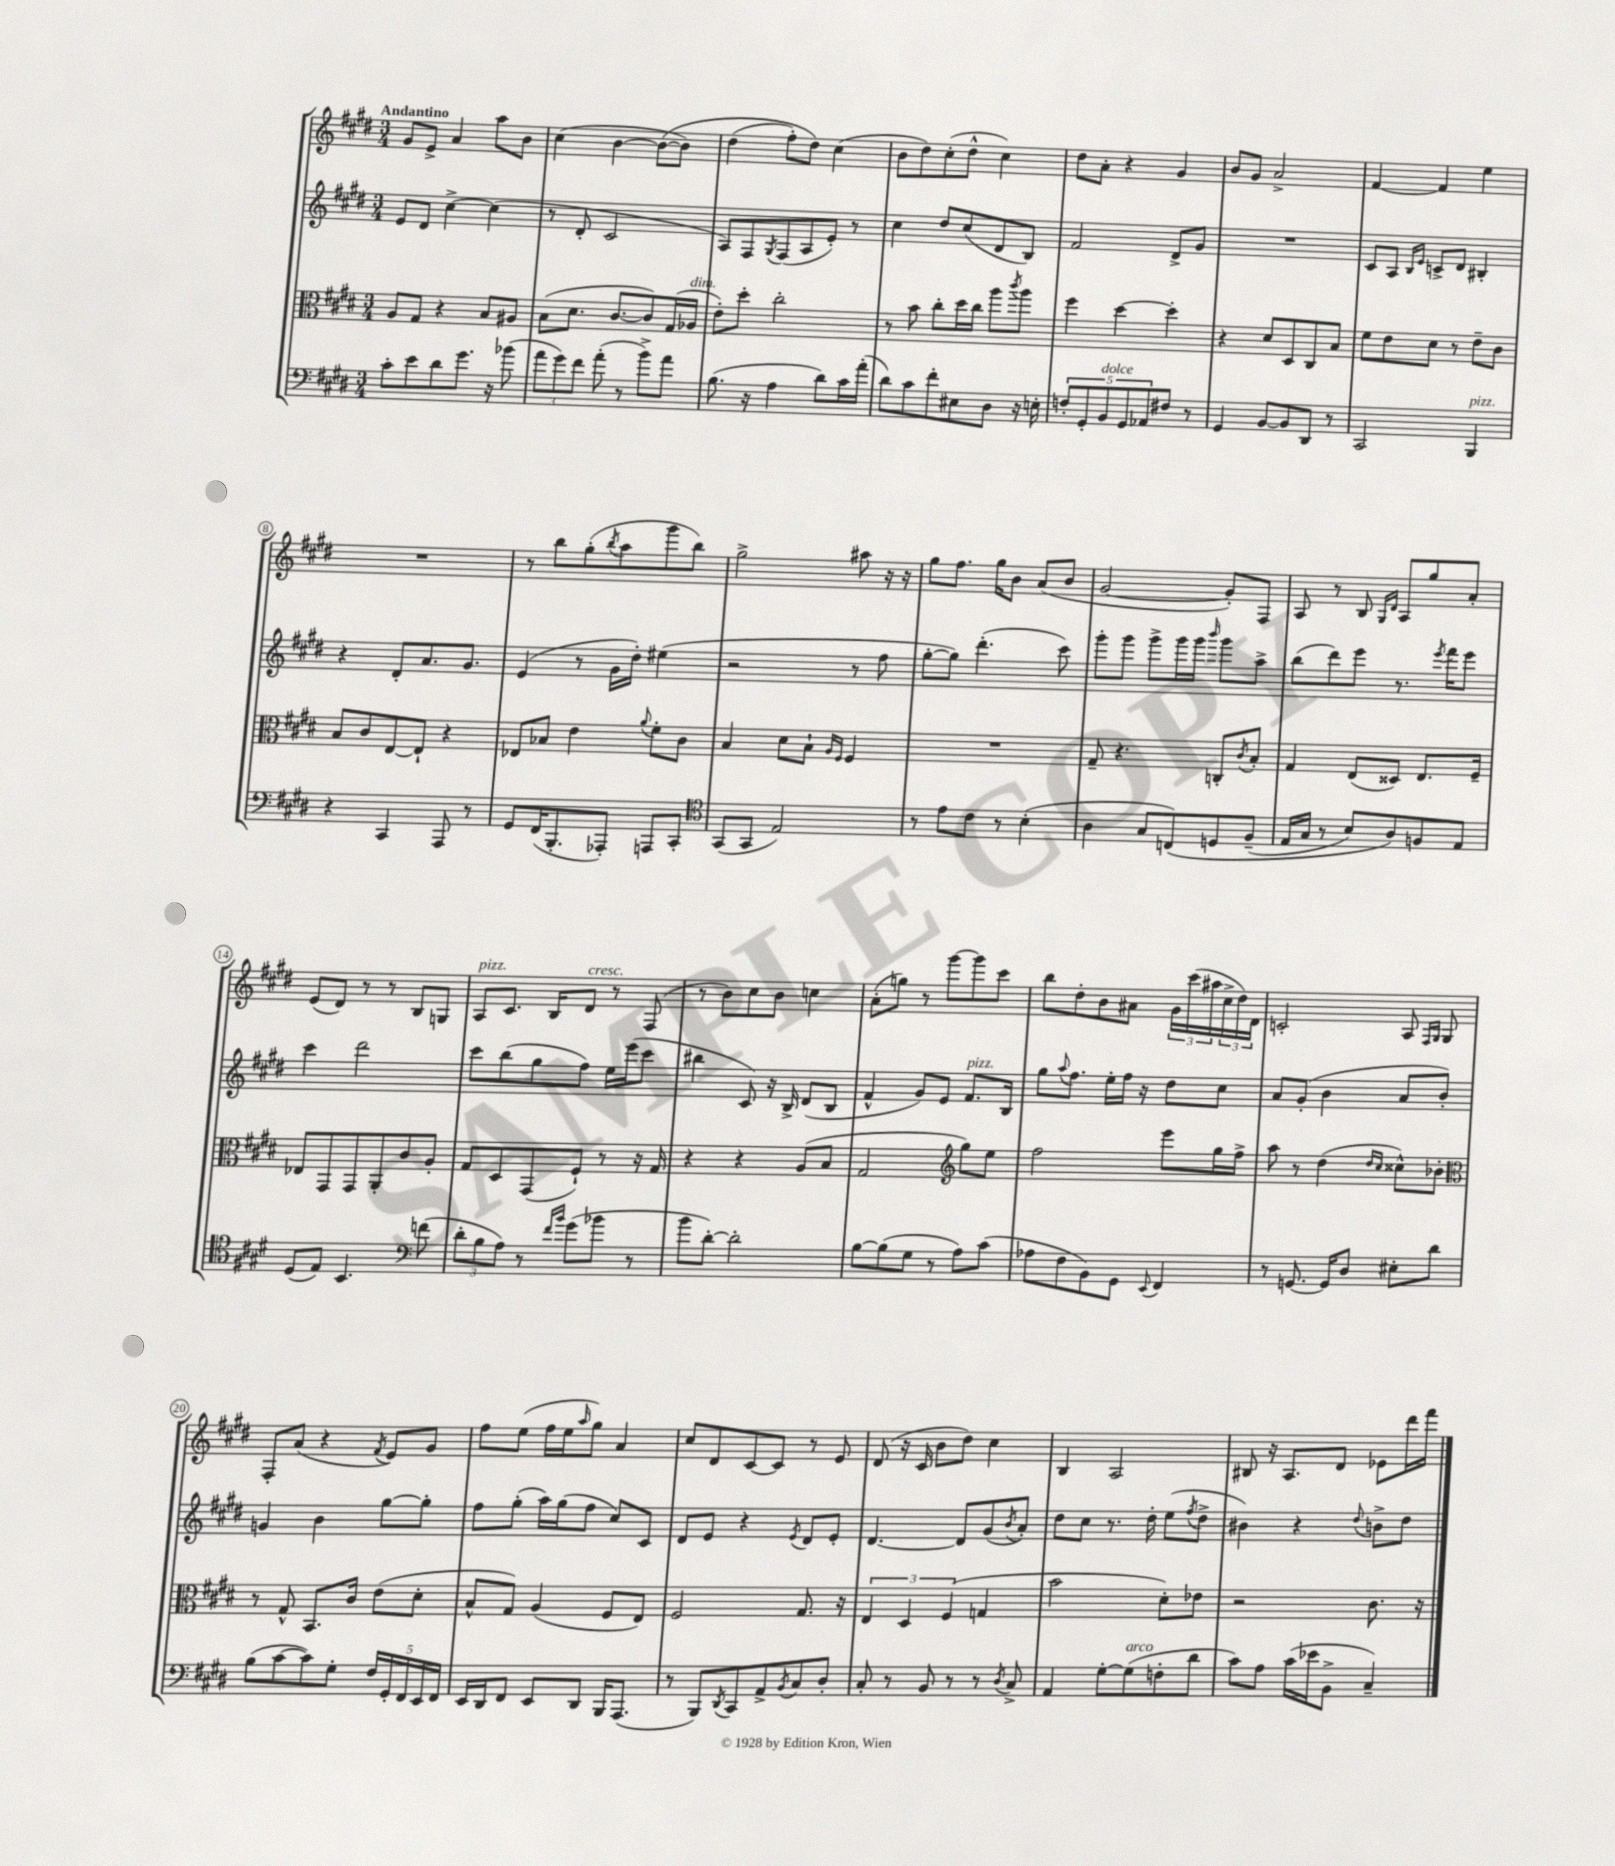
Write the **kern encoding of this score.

**kern	**kern	**kern	**kern
*part4	*part3	*part2	*part1
*staff4	*staff3	*staff2	*staff1
*clefF4	*clefC3	*clefG2	*clefG2
*k[f#c#g#d#]	*k[f#c#g#d#]	*k[f#c#g#d#]	*k[f#c#g#d#]
*M3/4	*M3/4	*M3/4	*M3/4
=1	=1	=1	=1
!	!	!	!LO:TX:a:B:t=Andantino
8c#'\L	8A/L	8e/L	8g#/L
8e\	8G#/J	8d#/J	8e^/J
8d#\	4r	[4cc#^\	4a/
8.g#\J	.	.	.
.	8B/L	(4cc#\]	8aa\L
16r	.	.	.
(8b-X\	8A#X/J	.	8b\J
=2	=2	=2	=2
12a\L	(8B\L	8r	(4cc#\
12g#\)	.	.	.
.	8.d#\J	8d#'/	.
12f#\J	.	.	.
(8a'\	.	2c#/	[4b\
.	[8.c#/L	.	.
8r	.	.	.
8b^\L)	8c#/])	.	(8b\L_
8a\J	(16G#/L	.	8b\J])
!	!LO:TX:a:i:t=dim.	!	!
.	16A-X/JJ	.	.
=3	=3	=3	=3
(8.B\	8e'\L)	8A/L)	(4dd#\
.	8dd#'\J	8F#/	.
16r	.	.	.
.	.	8qG#/	.
4A\	2cc#'\	(8F#/	8ff#'\L)
.	.	8A/	8dd#\J)
8d#\L)	.	8e'/J)	(4cc#\
16c#\L	.	8r	.
(16a'\JJ	.	.	.
=4	=4	=4	=4
8d#\L)	8r	4cc#\	8b\L
8c#\	8b\	.	8dd#\)
8f#'\	8cc#'\L	8dd#/L	(8cc#'\
8E#X\	16dd#\L	(8cc#/	8dd#^^\J
.	16cc#\JJ	.	.
8D#\J	8aa\L	8d#/	4cc#\)
.	8qccc#/	.	.
16r	8aa\J	8B/J)	.
16En'\	.	.	.
=5	=5	=5	=5
10Fn'/L	4ff#\	2f#/	8dd#\L
10GG#'/	.	.	.
.	.	.	8a'\J
!LO:TX:a:i:t=dolce	!	!	!
10BB/	.	.	.
.	[4dd#\	.	4r
10GG#/	.	.	.
10AA-X/	.	.	.
8F#X/J	4dd#'\]	8d#^/L	4g#/
8r	.	8g#/J	.
=6	=6	=6	=6
4GG#/	4r	2.r	8b/L
.	.	.	8g#/J
[8BB/L	8d#/L	.	2a^/
8BB/]	8D#/	.	.
8DD#/J	8C#/	.	.
8r	8B/J	.	.
=7	=7	=7	=7
2CC#/	8f#\L	8c#/L	[4f#/
.	8e\	8A/J	.
.	.	16qqB/LL	.
.	.	16qqe/JJ	.
.	8d#\J	8cn^/L	4f#/]
.	8r	8d#/J	.
!LO:TX:a:i:t=pizz.	!	!	!
4BBB/	8e~\L	4B#X'/	4ee\
.	8c#\J	.	.
!!LO:LB:g=z
=8	=8	=8	=8
4r	8B/L	4r	2.r
.	8c#/	.	.
4CC#/	[8E/	8d#'/L	.
.	8E`/J]	8.a/	.
8AAA/	4r	.	.
.	.	8.g#/J	.
8r	.	.	.
=9	=9	=9	=9
8GG#/L	8E-X/L	(4e/	8r
(16FF#/K	8B-X/J	.	8bb\L
8.BBB'/	.	.	.
.	4e\	8r	(8gg#'\
.	.	.	8qbb/
8AAA-X'/J)	.	16g#\LL	8aa\
.	.	16dd#'\JJ)	.
.	8qqa/	.	.
8AAAn/L	8f#'\L	(4ee#X\	8ggg#\
8CC#'/J	8c#\J	.	8bb\J)
=10	=10	=10	=10
*clefC4	*	*	*
(8GG#/L	4B/	2r	2gg#^\
8GG#/J	.	.	.
2E/)	8d#\L	.	.
.	8B`\J	.	.
.	16qqA/LL	.	.
.	16qqF#/JJ	.	.
.	4F#/	8r	8aa#X\
.	.	8ff#\	16r
.	.	.	16r
=11	=11	=11	=11
8r	2.r	[8gg#'\L	8gg#\L
8e\L	.	8gg#\J])	8.ff#\J
8c#\J	.	(4.ddd#'\	.
.	.	.	16gg#\KL
8r	.	.	8b\J
(4B'\	.	.	(8a/L
.	.	8ccc#\)	8b/J
=12	=12	=12	=12
4A\	8G#~/	8ggg#'\L	[2g#/
.	4.r	8ggg#\J	.
8G#/L	.	8ggg#^\L	.
(8Cn/)	.	16ggg#\L	.
.	.	16ggg#\JJ	.
.	.	16qqbbb/	.
8Dn/	8Cn'/L	8ggg#\L	8g#'/L])
.	8qc#/	.	.
(8F#~/J	8B'/J	8aa^\J	8F#/J
=13	=13	=13	=13
16E/LL	4G#/	(8bb\L	8A/
16G#/JJ	.	.	.
8r	.	8ddd#\)	8r
8B/L)	(8E/L	8eee\J	8B/
.	.	.	16qqG#/LL
.	.	.	16qqd#/JJ
8A/)	8D##X/J)	8.r	8A/L
8Fn/	8.E/L	.	8gg#/
.	.	8qeee/	.
.	.	16fff#\KL	.
8E/J	.	8eee\J	8a'/J
.	16F#~/Jk	.	.
!!LO:LB:g=z
=14	=14	=14	=14
(8D#/L	8E-X/L	4ccc#\	(8e/L
8E/J)	8GG#/	.	8d#/J)
4.BB/	8GG#/	2ddd#\	8r
.	8AA'/	.	8r
.	8c#/	.	8B/L
*clefF4	*	*	*
(8fn\	8A'/J	.	8Gn/J
=15	=15	=15	=15
!	!	!	!LO:TX:a:i:t=pizz.
12d#'\L	8G#/L	8ccc#\L	8A/L
12B\	.	.	.
.	8D#/	(8bb\	8.c#/J
12A\J)	.	.	.
8r	(8GG#/	8gg#\	.
.	.	.	16B/KL
16qqf#/LL	.	.	.
16qqb/JJ	.	.	.
!	!	!	!LO:TX:a:i:t=cresc.
(8g#\L	8F#`/J)	8ff#\J)	8d#/J
8b-X\J	8r	16ee\LL	8r
.	.	(16eee\J	.
8r	16r	8ccc#\J	(8F#/
.	16G#/	.	.
=16	=16	=16	=16
8b\L	4r	4bb#X\	8r
[8d#'\J)	.	.	8b\L)
2d#'\]	4r	8c#/)	8cc#\
.	.	16r	8b\J
.	.	16B^/	.
.	(8A/L	(8d#/L	4ccn\
.	8B/J	8B/J	.
=17	=17	=17	=17
[8B\L	2G#/	4f#^^/	(8a'\L
(8B\]	.	.	8ggn\J)
8G#\J	.	8g#/L)	8r
8r	.	8e/J	[8ggg#\L
*	*clefG2	*	*
!	!	!LO:TX:a:i:t=pizz.	!
8A\L)	8gg#\L)	8.f#/L	8ggg#\]
(8c#\J	8ee\J	.	8ccc#\J
.	.	16B/Jk	.
=18	=18	=18	=18
8A-X\L	2ff#\	8gg#\L	8bb\L
.	.	8qqaa/	.
8F#\	.	8.ff#\J	8dd#'\
8BB\)	.	.	8b\
.	.	16ee'\LL	.
8GG#\J	.	16ff#\JJ	8a#X\J
.	.	16r	.
8qqEE/	.	.	.
4FF#/	8eee\L	8dd#\L	24g#\LL
.	.	.	(24ccc#\
.	.	.	24aa#X\
.	16gg#\L	8cc#\J	24cc#^\
.	.	.	24dd#\)
.	16ff#^\JJ	.	.
.	.	.	24d#\JJ
=19	=19	=19	=19
8r	8aa\	8a/L	2cn'/
[8.GGn/	8r	(8g#'/J	.
.	(4dd#\	4b\	.
16GG/KL]	.	.	.
8D#/J	.	.	.
.	16qqdd#/LL	.	.
.	16qqcc#/JJ	.	.
8E#X'\L	8cc##X^^\L)	8a/L	8A/
.	.	.	16qqF#/LL
.	.	.	16qqG#/JJ
8d#\J	8b-X'\J	8b'/J)	8G#/
!!LO:LB:g=z
=20	=20	=20	=20
*	*clefC3	*	*
(8B\L	8r	4gn/	8F#'/L
[8c#\	8G#^^/	.	(8a/J
8c#\])	8.BB/L	4b\	4r
8G#'\J	.	.	.
.	16c#/Jk	.	.
.	.	.	8qf#/
20F#/LL	(8e\L	[8gg#\L	8e/L)
20GG#'/	.	.	.
20FF#/	.	.	.
.	8d#'\J	8gg#'\J]	8g#/J
20EE/	.	.	.
20FF#/JJ	.	.	.
=21	=21	=21	=21
16EE/LL	8B^^/L	8ff#\L	8ff#\L
16DD#/J	.	.	.
8FF#/J	8G#/J)	(8gg#'\J	(8ee\J
8EE/L	(4A/	16aa\LL)	16ff#\LL
.	.	(16gg#\J	16ee\J
.	.	.	16qqaa/
8DD#/J	.	8ff#\J	8gg#\J)
16BBB/KL	8F#/L	8cc#/L)	4a/
(8.AAA/J	.	.	.
.	8E/J)	8c#/J	.
=22	=22	=22	=22
8r	2F#/	8d#/L	8cc#/L
8BBB/L)	.	8e/J	8d#/
8qDD#/	.	.	.
8CC#/	.	4r	[8c#/
8AA^/	.	.	8c#/J]
8qBB/	.	8qe/	.
8C#/	8.G#/	8d#/L	8r
8D#'/J	.	8e'/J	8e/
.	16r	.	.
=23	=23	=23	=23
8C#'/	6E/	[4.d#/	(8d#/
8r	.	.	16r
.	6D#/	.	.
.	.	.	16c#/
8BB/	.	.	8b\L
.	(6F#/	.	.
8r	.	8d#/L]	8dd#\J)
8r	4Gn/	(8g#/	4cc#\
8qD#/	.	8qb/	.
8C#^/	.	8a'/J)	.
=24	=24	=24	=24
4AA/	2b\	8dd#\L	4B/
.	.	8cc#\J	.
[8G#'\L	.	8.r	2A/
!LO:TX:a:i:t=arco	!	!	!
(8G#\]	.	.	.
.	.	16dd#'\	.
8Fn'\	8d#'\L)	(8ee\L	.
.	.	8qff#/	.
8d#\J	8e-X\J	8dd#^\J	.
=25	=25	=25	=25
8c#\L)	2r	4b#X\)	8B#X/
8A\J	.	.	16r
.	.	.	8.A/L
(16c#\LL	.	4r	.
16e-X\J	.	.	.
8BB^\J	.	.	8d#/J
.	.	8qqdd#/	.
4C#~/)	8.c#\	8bn^\L	8e-X\L
.	.	8dd#\J	16ddd#\L
.	16r	.	16fff#\JJ
==	==	==	==
*-	*-	*-	*-
